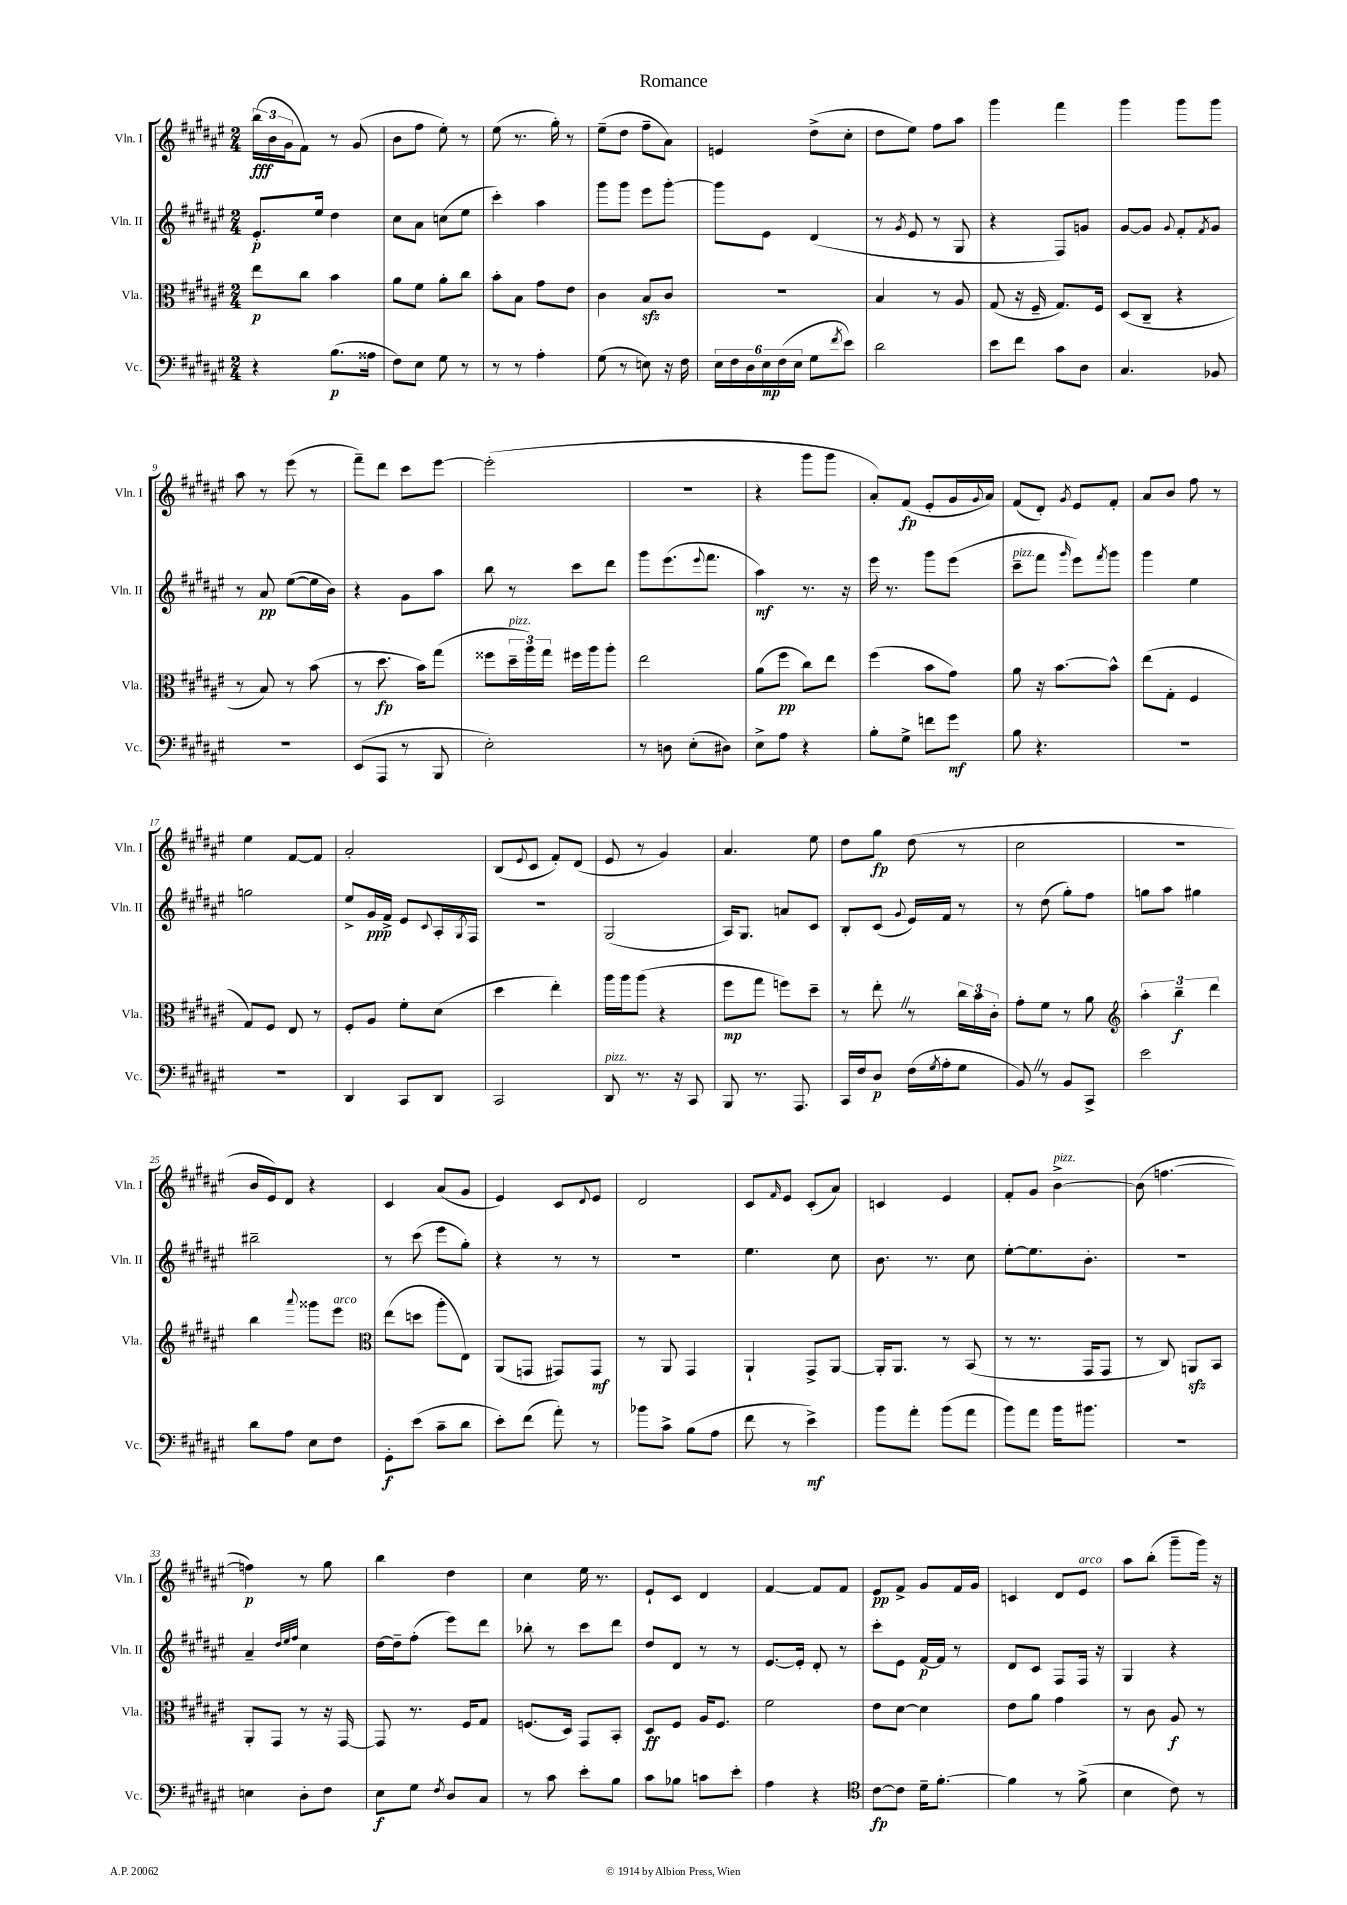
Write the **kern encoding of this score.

**kern	**kern	**kern	**kern
*staff4	*staff3	*staff2	*staff1
*clefF4	*clefC3	*clefG2	*clefG2
*k[f#c#g#d#a#e#]	*k[f#c#g#d#a#e#]	*k[f#c#g#d#a#e#]	*k[f#c#g#d#a#e#]
*M2/4	*M2/4	*M2/4	*M2/4
4r	8ee#	8.e#'	(24bb
.	.	.	24b
.	.	.	24g#
.	8cc#	.	8f#)
.	.	16ee#	.
(8.B	4b	4dd#	8r
.	.	.	(8g#
16A##	.	.	.
=	=	=	=
8F#)	8a#	8cc#	8b
8E#	8f#	8a#	8ff#
8G#	8a#'	(8cc	8ee#')
8r	8cc#	8ee#	8r
=	=	=	=
8r	8b'	4ccc#')	(8ee#
8r	8B	.	8.r
4A#'	8g#	4aa#	.
.	.	.	16gg#')
.	8e#	.	8r
=	=	=	=
(8G#	4c#	8ggg#	(8ee#~
8r	.	8ggg#	8dd#
8E)	8B	8eee#	8ff#~
16r	8c#	[8ggg#'	8a#)
16F#	.	.	.
=	=	=	=
24E#	2r	8ggg#]	4e
24F#	.	.	.
24D#	.	.	.
24E#	.	8e#	.
(24F#	.	.	.
24E#	.	.	.
8G#	.	(4d#	(8dd#^
8qf#	.	.	.
8e#)	.	.	8cc#'
=	=	=	=
2d#	4B	8r	8dd#
.	.	8qg#	.
.	.	8e#	8ee#)
.	8r	8r	8ff#
.	8A#	8G#	8aa#
=	=	=	=
8e#	(8G#	4r	4ggg#
8f#	16r	.	.
.	16F#~	.	.
8c#	8.G#)	8F#)	4fff#
8D#	.	8g	.
.	16F#	.	.
=	=	=	=
4.C#	(8D#	[8g#	4ggg#
.	8C#~	8g#]	.
.	.	8qqg#	.
.	4r	8f#'	8ggg#
.	.	8qf#	.
8BB-	.	8g#	8ggg#
=	=	=	=
2r	8r	8r	8aa#
.	8B)	8a#	8r
.	8r	([8ee#	(8eee#
.	(8b	16ee#]	8r
.	.	16b)	.
=	=	=	=
(8EE#	8r	4r	8fff#~)
8AAA#	8.dd#	.	8ddd#
8r	.	8g#	8ccc#
.	16b)	.	.
8BBB	(8gg#	8aa#	[8eee#
=	=	=	=
2E#')	8ff##	8bb	(2eee#']
.	24dd#~	8r	.
.	24aa#)	.	.
.	24gg#	.	.
.	16ff#	8ccc#	.
.	16aa#	.	.
.	8aa#'	8ddd#	.
=	=	=	=
8r	2ee#	8ggg#	2r
8D	.	(8.eee#	.
(8E#'	.	.	.
.	.	8qqeee#	.
.	.	8.fff#	.
8D#)	.	.	.
=	=	=	=
8E#^	(8a#	4aa#)	4r
8A#	8ff#	.	.
4r	8cc#)	8.r	8ggg#
.	8ee#	.	8ggg#
.	.	16r	.
=	=	=	=
8B'	(4ff#	16eee#	8a#')
.	.	8.r	.
8G#^	.	.	(8f#
8f	8b	8ggg#	8e#'
8g#	8g#)	(8eee#	16g#
.	.	.	8qqg#
.	.	.	16a#)
=	=	=	=
8B	8a#	8ccc#~	(8f#
4.r	16r	8fff#	8d#')
.	[8.b	.	.
.	.	16qqggg#	8qg#
.	.	8eee#)	8e#
.	.	8qfff#	.
.	8b^^]	8ggg#	8f#'
=	=	=	=
2r	(8ee#	4ggg#	8a#
.	8G#'	.	8b
.	4F#	4ee#	8ff#
.	.	.	8r
=	=	=	=
2r	8G#)	2gg	4ee#
.	8F#	.	.
.	8E#	.	[8f#
.	8r	.	8f#]
=	=	=	=
4DD#	8F#'	8ee#^	2a#'
.	8A#	16g#	.
.	.	16f#^	.
8CC#	8f#'	8e#	.
.	.	8qqc#	.
8DD#	(8d#	16A#'	.
.	.	8qG#	.
.	.	16F#	.
=	=	=	=
2CC#	4dd#	2r	(8B
.	.	.	8qqe#
.	.	.	8c#
.	4ee#')	.	8f#')
.	.	.	(8d#
=	=	=	=
8DD#	16aa#	(2G#	8e#
.	16aa#	.	.
8.r	(8aa#	.	8r
.	4r	.	4g#)
16r	.	.	.
8CC#	.	.	.
=	=	=	=
8BBB	8ff#	16A#)	4.a#
.	.	8.G#	.
8.r	8gg#	.	.
.	8ff)	8a	.
8.AAA#	.	.	.
.	8dd#~	8c#	8ee#
=	=	=	=
16CC#	8r	8B'	8dd#
16F#	.	.	.
8D#	8ee#'	(8c#	8gg#
.	.	8qqg#	.
(16F#	8r	16e#)	(8dd#
8qG#	.	.	.
16A#'	.	16f#	.
8G#	24cc#	8r	8r
.	24b	.	.
.	24c#'	.	.
=	=	=	=
8BB)	8g#'	8r	2cc#
8r	8f#	(8dd#	.
8BB	8r	8gg#')	.
8CC#^	8a#	8ff#	.
=	=	=	=
*	*clefG2	*	*
2e#	6aa#'	8gg	2r
.	.	8aa#	.
.	6bb~	.	.
.	.	4gg#	.
.	6ddd#	.	.
=	=	=	=
8d#	4bb	2bb#~	16b
.	.	.	16e#)
8A#	.	.	8d#
.	8qqaaa#	.	.
8E#	8ggg##	.	4r
8F#	8eee#	.	.
=	=	=	=
*	*clefC3	*	*
8GG#'	(8ee#	8r	4c#
(8e#	8dd	(8ccc#	.
8c#~	8aa#'	8eee#	(8a#
8d#	8E#)	8gg#')	8g#
=	=	=	=
8e#')	(8AA#	4r	4e#)
(8f#	8GG	.	.
8a#')	8GG#)	8r	8c#
.	.	.	8qqd#
8r	8GG#	8r	8e#
=	=	=	=
8b-	8r	2r	2d#
8c#^	8AA#	.	.
(8B	4GG#	.	.
8A#	.	.	.
=	=	=	=
8f#	4AA#`	4.ee#	8c#
.	.	.	16qqf#
8r	.	.	8e#
4e#^)	8GG#^	.	(8c#'
.	[8AA#	8cc#	8a#)
=	=	=	=
8b	16AA#']	8.b	4c
.	8.AA#	.	.
8a#'	.	.	.
.	.	8.r	.
(8b	8r	.	4e#
8a#	(8BB	8cc#	.
=	=	=	=
8b)	8r	[8ee#'	8f#'
8a#	8.r	8.ee#]	8g#
16b	.	.	[4b^
8.b#	16GG#	8.b'	.
.	8GG#	.	.
=	=	=	=
2r	8r	2r	(8b]
.	8C#)	.	[4.ff
.	8AA	.	.
.	8BB	.	.
=	=	=	=
4E	8AA#'	4a#~	4ff])
.	8GG#	.	.
.	.	32qqdd#	.
.	.	32qqee#	.
.	.	32qqff#	.
8D#'	8r	4cc#	8r
8F#	16r	.	8gg#
.	[16GG#	.	.
=	=	=	=
8E#	8GG#]	[16dd#	4bb
.	.	16dd#~]	.
8G#	8.r	(8ff#'	.
8qF#	.	.	.
8D#	.	8eee#)	4dd#
.	16F#	.	.
8C#	8G#	8ddd#	.
=	=	=	=
8r	(8.F	8bb-'	4cc#
8c#	.	8r	.
.	16D#)	.	.
8e#'	8GG#	8ccc#	16ee#
.	.	.	8.r
8B	8BB'	8ddd#	.
=	=	=	=
8c#	8D#	8dd#	8e#`
8B-	8F#	8d#	8c#
8c	16A#	8r	4d#
.	8.F#	.	.
8e#'	.	8r	.
=	=	=	=
4A#	2f#	[8.e#	[4f#
.	.	16e#']	.
4r	.	8d#'	8f#]
.	.	8r	8f#
=	=	=	=
*clefC4	*	*	*
[8c#	8e#	8ccc#'	8e#
8c#]	[8d#	8e#	8f#^
16d#~	4d#]	[16f#	8g#
[8.f#'	.	16f#]	.
.	.	8r	16f#
.	.	.	16g#
=	=	=	=
4f#]	8e#	8d#	4c
.	8a#	8c#	.
8r	4g#	8F#	8d#
(8f#^	.	16F#	8e#
.	.	16r	.
=	=	=	=
4B	8r	4G#	8aa#
.	8c#	.	(8bb'
8c#)	8A#	4r	8ggg#~
8r	8r	.	16ggg#)
.	.	.	16r
==	==	==	==
*-	*-	*-	*-
